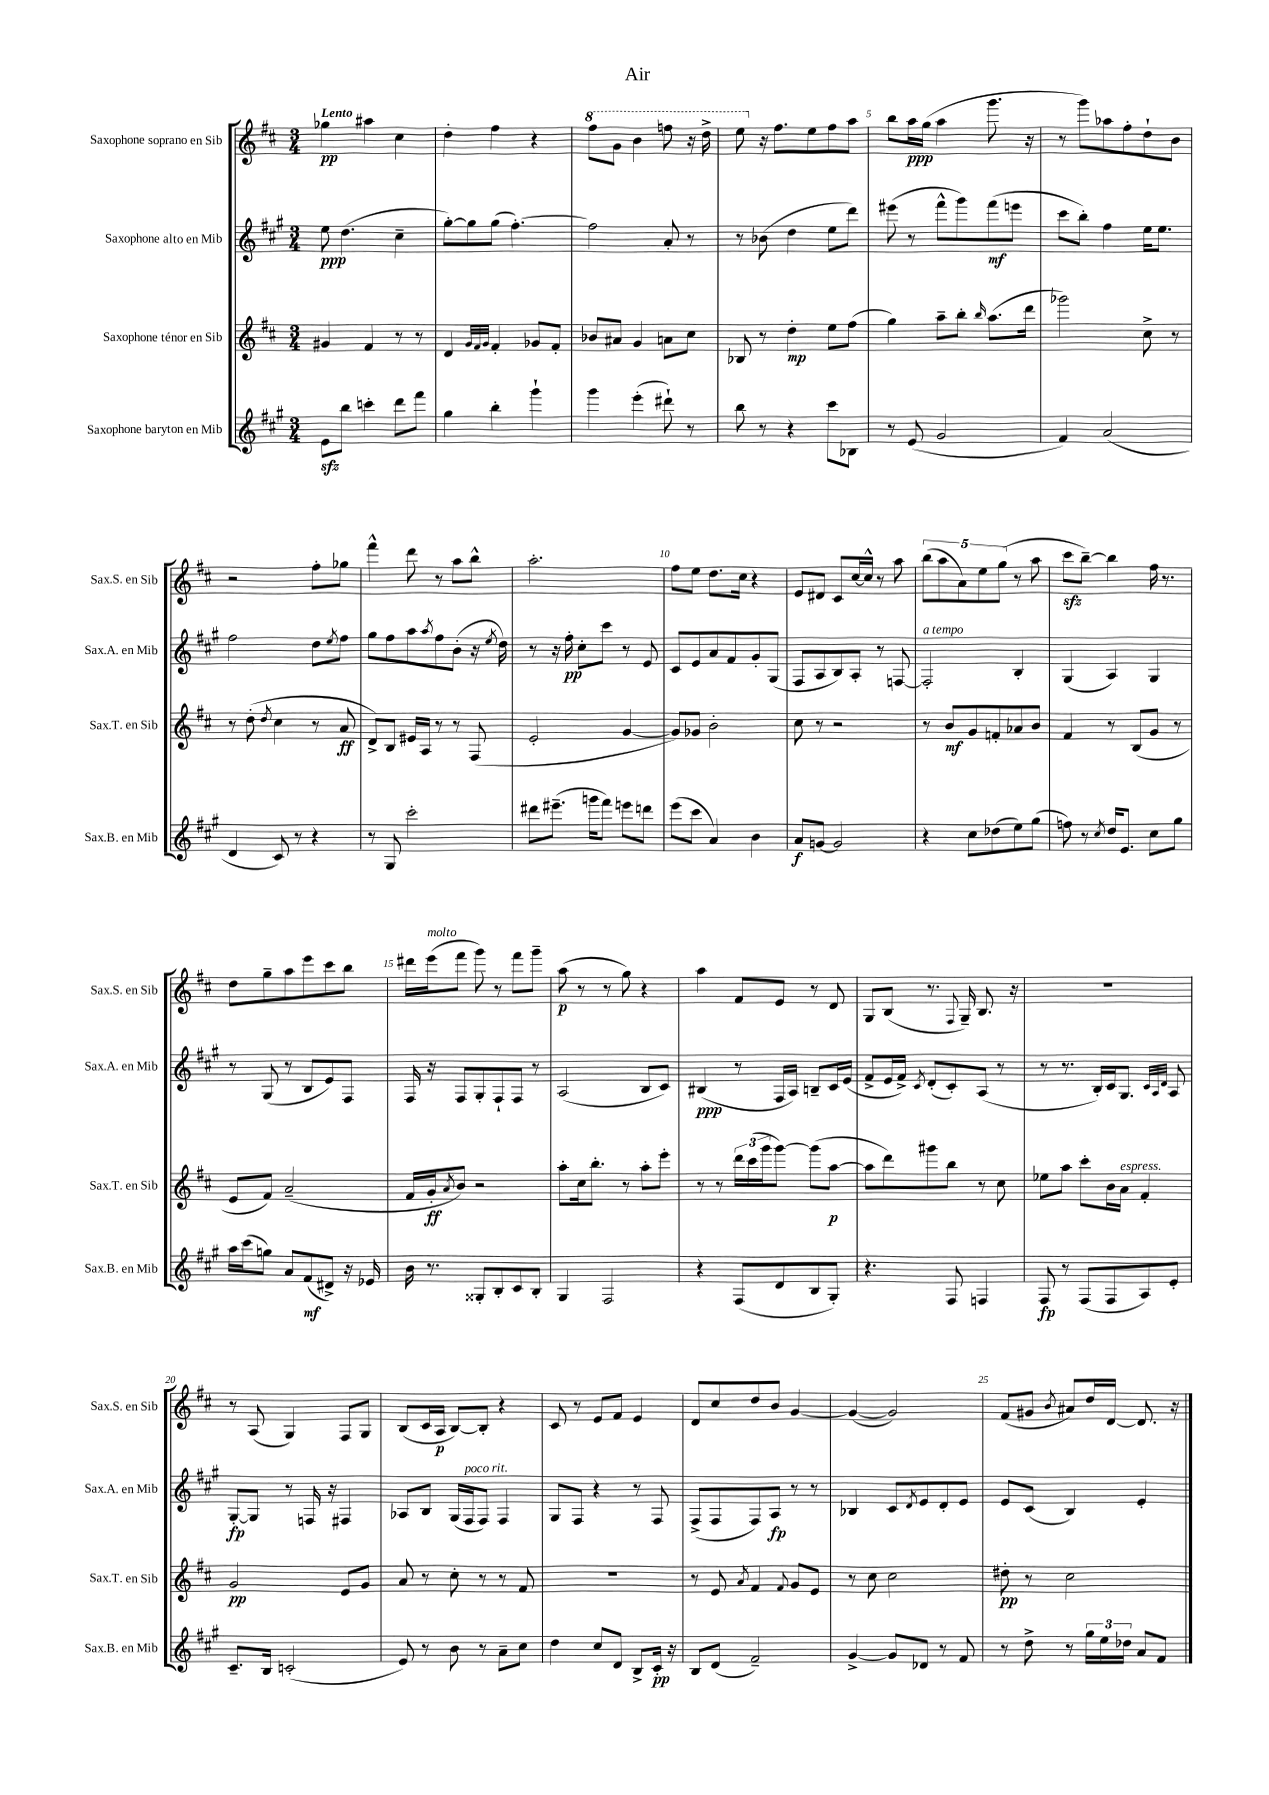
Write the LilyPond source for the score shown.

\header { title = "Air" }
<<
\new StaffGroup <<
\new Staff = "s0" \with { instrumentName = "Saxophone soprano en Sib" shortInstrumentName = "Sax.S. en Sib" } {
    \clef treble \key d \major \numericTimeSignature \time 3/4 \tempo "Lento"
    ges''4\pp ais''4 cis''4 |
    d''4-. fis''4 r4 |
    \ottava #1 fis'''8 g''8 b''4 f'''8 r16 d'''16-> |
    e'''8 \ottava #0 r16 fis''8. e''8 fis''8 a''8 |
    b''8 a''16\ppp g''16( a''4 g'''8. r16 |
    r8 g'''8) aes''8 fis''8-. d''8-! b'8 |
    r2 fis''8-. ges''8 |
    fis'''4-^ d'''8 r8 a''8 b''8-^ |
    a''2.-. |
    fis''8 e''8 d''8. cis''16 r4 |
    e'8 dis'8 cis'8 cis''16~ cis''16-^ r8 a''8 |
    \tuplet 5/4 { b''8( a''8 a'8) e''8 g''8( } r8 a''8 |
    cis'''8\sfz b''8~--) b''4 fis''16 r8. |
    d''8 g''8-- a''8 e'''8 cis'''8 b''8 |
    dis'''16 e'''16^\markup { \italic "molto" }( fis'''8 g'''8) r8 fis'''8 g'''8-- |
    a''8\p( r8 r8 g''8) r4 |
    a''4 fis'8 e'8 r8 d'8 |
    g8 b8( r8. \appoggiatura { fis8 } g16--) b8. r16 |
    R2. |
    r8 a8( g4) fis8 g8 |
    b8( cis'16 a16\p b8~) b8-. r4 |
    cis'8 r8 e'8 fis'8 e'4 |
    d'8 cis''8 d''8 b'8 g'4~ |
    g'4~( g'2) |
    fis'8( gis'8 \acciaccatura { b'8 } ais'8) d''16 d'16~ d'8. r16 \bar "|." |
}
\new Staff = "s1" \with { instrumentName = "Saxophone alto en Mib" shortInstrumentName = "Sax.A. en Mib" } {
    \clef treble \key a \major \numericTimeSignature \time 3/4
    e''8\ppp d''4.( cis''4-- |
    gis''8~-.) gis''8 gis''8( fis''4.~-.) |
    fis''2 a'8-. r8 |
    r8 bes'8( d''4 e''8 d'''8) |
    eis'''8( r8 fis'''8-^ gis'''8) fis'''8\mf( e'''8 |
    cis'''8 b''8-.) fis''4 e''16 e''8. |
    fis''2 d''8 \acciaccatura { e''8 } fis''8 |
    gis''8 fis''8 a''8 \acciaccatura { a''8 } fis''8 b'8-.( r16 \acciaccatura { e''8 } d''16) |
    r8 r16 fis''16-.\pp cis''8-. cis'''8 r8 e'8 |
    cis'8 e'8 a'8 fis'8 gis'8-. gis8( |
    fis8 a8 b8) a8-. r8 f8~ |
    f2-.^\markup { \italic "a tempo" } b4-. |
    gis4( a4) gis4 |
    r8 gis8( r8 b8 e'8) fis8 |
    fis16 r16 fis8 gis8-. fis8-! fis8 r8 |
    a2( b8 cis'8) |
    bis4\ppp( r8 fis16 a16) b8-- cis'16 e'16( |
    fis'8-> e'16 fis'16->) \acciaccatura { cis'8 } d'8-.( cis'8-.) a8( r8 |
    r8 r8. b16-.) cis'16 gis8. \grace { cis'32 a32 d'32 } a8 |
    gis8~-.\fp gis8 r8 f16 r16 fis4 |
    aes8 b8 gis16( fis16^\markup { \italic "poco rit." } fis8) fis4 |
    gis8 fis8 r4 r8 fis8 |
    fis8->( fis8 fis8) a8\fp r8 r8 |
    bes4 cis'8 \acciaccatura { d'8 } e'8 d'8-. e'8 |
    e'8 cis'8( b4) e'4-. \bar "|." |
}
\new Staff = "s2" \with { instrumentName = "Saxophone ténor en Sib" shortInstrumentName = "Sax.T. en Sib" } {
    \clef treble \key d \major \numericTimeSignature \time 3/4
    gis'4 fis'4 r8 r8 |
    d'4 \grace { g'32 fis'32 g'32 } fis'4-. ges'8 fis'8-. |
    bes'8 ais'8 g'4 a'8 cis''8 |
    bes8 r8 d''4-.\mp e''8 fis''8( |
    g''4) a''8-- b''8-. \grace { b''16 } a''8.( d'''16 |
    ges'''2) cis''8-> r8 |
    r8 d''8-.( \acciaccatura { d''8 } cis''4 r8 a'8\ff |
    d'8->) b8 eis'16 a16 r8 r8 fis8( |
    e'2-. g'4~ |
    g'8) ges'8 b'2-. |
    cis''8 r8 r2 |
    r8 b'8\mf g'8 f'8-. aes'8 b'8 |
    fis'4 r8 b8( g'8 r8 |
    e'8 fis'8) a'2--( |
    fis'16 g'16-.\ff \acciaccatura { a'8 } b'8) r2 |
    a''8-. cis''16 b''8.-. r8 a''8-. e'''8-. |
    r8 r8 \tuplet 3/2 { d'''16 cis'''16( g'''16 } g'''8~) g'''8( a''8~\p |
    a''8 d'''8) gis'''8 b''8 r8 cis''8 |
    ees''8 a''8 cis'''8-. b'16 a'16^\markup { \italic "espress." } fis'4-. |
    g'2\pp e'8 g'8 |
    a'8 r8 cis''8-. r8 r8 fis'8 |
    R2. |
    r8 e'8 \acciaccatura { a'8 } fis'4 \appoggiatura { fis'8 } g'8 e'8 |
    r8 cis''8 cis''2 |
    dis''8-.\pp r8 cis''2 \bar "|." |
}
\new Staff = "s3" \with { instrumentName = "Saxophone baryton en Mib" shortInstrumentName = "Sax.B. en Mib" } {
    \clef treble \key a \major \numericTimeSignature \time 3/4
    e'8\sfz b''8 c'''4-. d'''8 fis'''8 |
    gis''4 b''4-. gis'''4-! |
    gis'''4 e'''4-.( dis'''8-!) r8 |
    b''8 r8 r4 cis'''8 bes8 |
    r8 e'8( gis'2 |
    fis'4) a'2( |
    d'4 cis'8) r8 r4 |
    r8 gis8 cis'''2-. |
    dis'''8 eis'''8.--( g'''16 fis'''8) e'''8 d'''8 |
    e'''8( cis'''8 a'4) b'4 |
    a'8\f g'8~ g'2 |
    r4 cis''8 des''8( e''8) gis''8( |
    f''8) r8 \acciaccatura { cis''8 } d''16 e'8. cis''8 gis''8 |
    a''16 cis'''16( g''8) a'8 fis'8\mf( dis'8->) r16 ees'16 |
    b'16 r8. gisis8-. b8-. cis'8 b8-. |
    gis4 fis2 |
    r4 fis8( d'8 b8 gis8-.) |
    r4. fis8 f4 |
    fis8\fp r8 fis8( fis8 a8) e'8-. |
    cis'8.-- b16 c'2-.( |
    e'8) r8 b'8 r8 a'8-- cis''8 |
    d''4 cis''8 d'8 b8-> cis'16-.\pp r16 |
    b8 d'8( fis'2--) |
    gis'4~-> gis'8 des'8 r8 fis'8 |
    r8 d''8-> r8 \tuplet 3/2 { gis''16 e''16 des''16 } a'8 fis'8 \bar "|." |
}
>>
>>
\layout { \context { \Score \override BarNumber.break-visibility = ##(#f #t #t) barNumberVisibility = #(every-nth-bar-number-visible 5) } }
